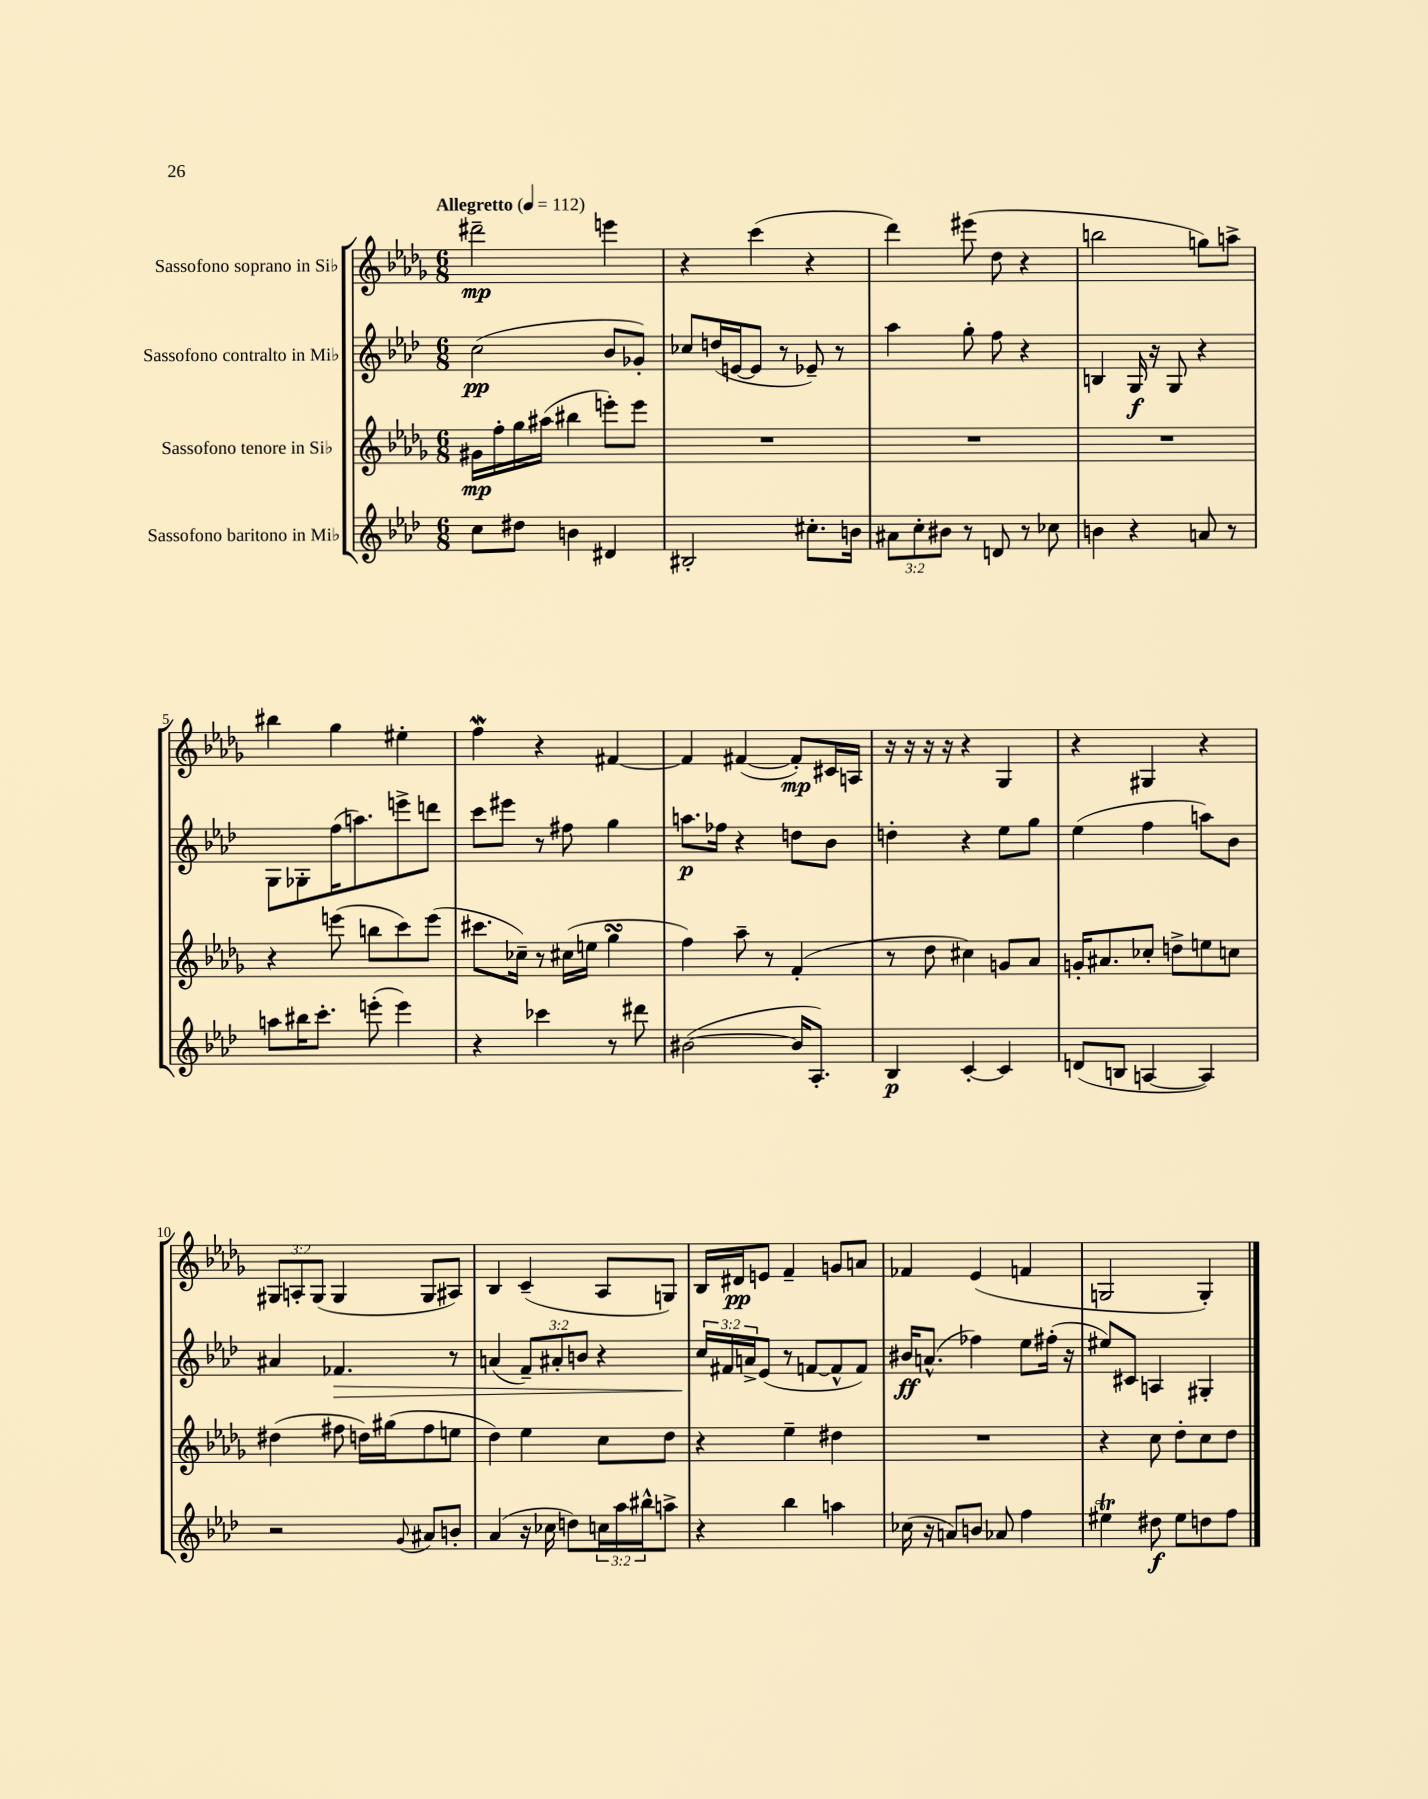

**kern	**kern	**kern	**kern
*staff4	*staff3	*staff2	*staff1
*clefG2	*clefG2	*clefG2	*clefG2
*k[b-e-a-d-]	*k[b-e-a-d-g-]	*k[b-e-a-d-]	*k[b-e-a-d-g-]
*M6/8	*M6/8	*M6/8	*M6/8
*MM112	*MM112	*MM112	*MM112
8cc	16g#	(2cc	2ddd#~
.	16ff'	.	.
8dd#	16gg-	.	.
.	(16aa#	.	.
4b	4bb#	.	.
4d#	8eee')	8b-	4eee
.	8eee	8g-')	.
=	=	=	=
2B#'	2.r	8cc-	4r
.	.	(16dd	.
.	.	[16e	.
.	.	8e]	(4ccc
.	.	8r	.
8.cc#'	.	8e-~)	4r
.	.	8r	.
16b	.	.	.
=	=	=	=
12a#	2.r	4aa-	4ddd-)
12cc'	.	.	.
12b#	.	.	.
8r	.	8gg'	(8eee#
8d	.	8ff	8dd-
8r	.	4r	4r
8cc-	.	.	.
=	=	=	=
4b	2.r	4B	2bb
4r	.	16G	.
.	.	16r	.
.	.	8G	.
8a	.	4r	8gg)
8r	.	.	8aa^
=	=	=	=
8aa	4r	8G	4bb#
16bb#	.	8G-'	.
8.ccc'	.	.	.
.	(8eee	(16ff	4gg-
.	.	8.aa)	.
(8eee'	8bb	.	.
4eee)	8ccc)	8eee^	4ee#'
.	(8eee	8ddd	.
=	=	=	=
4r	8.ccc#	8ccc	4ff
.	.	8eee#	.
.	16cc-~)	.	.
4ccc-	8r	8r	4r
.	(16cc#	8ff#	.
.	16ee	.	.
8r	4gg-	4gg	[4f#
8ddd#	.	.	.
=	=	=	=
([2b#	4ff)	8.aa	4f#]
.	.	16ff-	.
.	8aa-~	4r	([4f#
.	8r	.	.
16b#]	(4f'	8dd	8f#'])
8.A-')	.	.	.
.	.	8b-	16c#
.	.	.	16A
=	=	=	=
4B-	8r	4dd'	16r
.	.	.	16r
.	8dd-	.	16r
.	.	.	16r
[4c'	4cc#)	4r	4r
4c]	8g	8ee-	4G-
.	8a-	8gg	.
=	=	=	=
(8d	16g'	(4ee-	4r
.	8.a#	.	.
8B	.	.	.
[4A	8cc-'	4ff	4G#
.	8dd^	.	.
4A])	8ee	8aa)	4r
.	8cc	8b-	.
=	=	=	=
2r	(4dd#	4a#	12G#
.	.	.	12A'
.	.	.	(12G#
.	8ff#	4.f-	4G#
.	16dd)	.	.
.	(16gg#	.	.
8qqg	.	.	.
8a#	8ff#	.	8G#
8b'	8ee	8r	8A#)
=	=	=	=
(4a-	4dd-)	(4a	4B-
16r	4ee-	12f~)	(4c~
16cc-	.	.	.
.	.	12a#'	.
8dd)	.	.	.
.	.	12b	.
24cc	8cc	4r	8A-
24aa-	.	.	.
24bb#^^	.	.	.
8aa^	8dd-	.	8G)
=	=	=	=
4r	4r	24cc	16B-
.	.	24f#	.
.	.	.	16d#
.	.	24a^	.
.	.	(8e-	8e
4bb-	4ee-~	8r	4f~
.	.	[8f	.
4aa	4dd#	8f^^]	8g
.	.	8f)	8a
=	=	=	=
(16cc-	2.r	16b#	4f-
16r	.	(8.a^^	.
8a)	.	.	.
8b	.	4ff-)	(4e-
8a-	.	.	.
4ff	.	8ee-	4f
.	.	(16ff#'	.
.	.	16r	.
=	=	=	=
4ee#	4r	8ee#)	2G
.	.	8c#	.
8dd#	8cc	4A	.
8ee#	8dd-'	.	.
8dd	8cc	4G#'	4G')
8ff	8dd-	.	.
==	==	==	==
*-	*-	*-	*-
